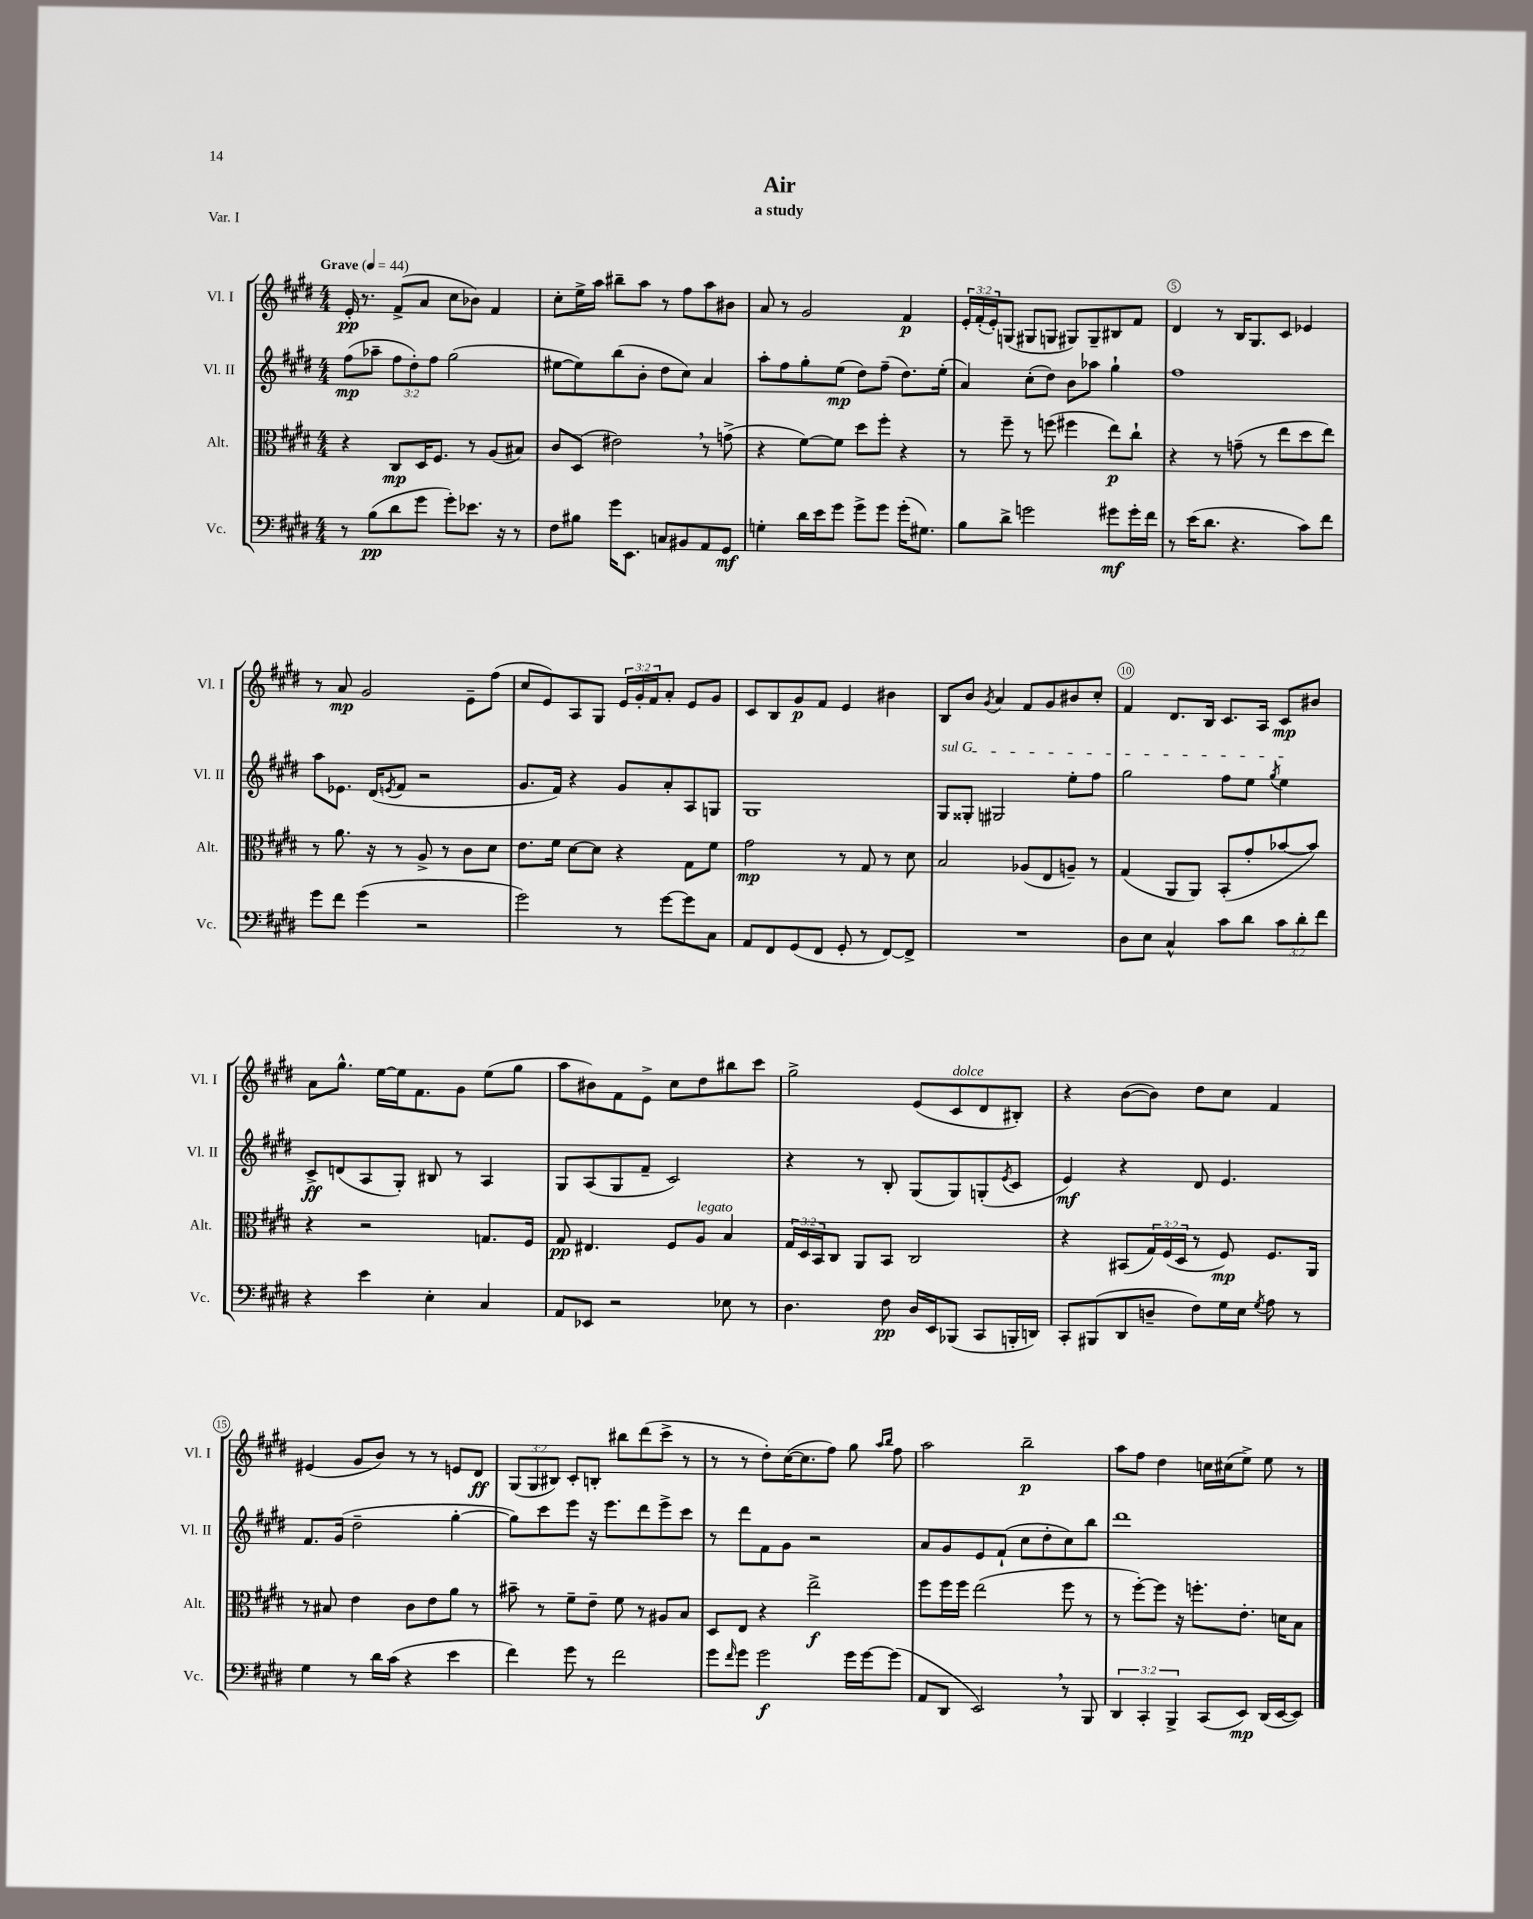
\header { title = "Air" subtitle = "a study" piece = "Var. I" }
<<
\new StaffGroup <<
\new Staff = "s0" \with { instrumentName = "Vl. I" shortInstrumentName = "Vl. I" } {
    \clef treble \key e \major \numericTimeSignature \time 4/4 \override Staff.TupletNumber.text = #tuplet-number::calc-fraction-text \tempo "Grave" 4 = 44
    e'16-.\pp r8. fis'8->( a'8 cis''8 bes'8) fis'4 |
    cis''8-. e''16-> a''16 bis''8-- a''8 r8 fis''8 a''8 bis'8 |
    a'8 r8 gis'2 fis'4\p |
    \tuplet 3/2 { e'16-. fis'16-.( e'16-.) } g8( gis8 g8 gis8) gis8-- bis8 fis'8 |
    dis'4 r8 b16 gis8. cis'8 ees'4 |
    r8 a'8\mp gis'2 e'8-- fis''8( |
    cis''8 e'8) a8 gis8 \tuplet 3/2 { e'16 gis'16-. fis'16 } a'8-. e'8 gis'8 |
    cis'8 b8 gis'8\p fis'8 e'4 bis'4 |
    b8 b'8 \acciaccatura { gis'8 } a'4 fis'8 gis'8 bis'8 cis''8-. |
    fis'4 dis'8. b16 cis'8. a16 cis'8\mp bis'8 |
    a'8 gis''8.-^ e''16~ e''16 fis'8. gis'8 e''8( gis''8 |
    a''8 bis'8) fis'8 e'8-> cis''8 dis''8 bis''8 cis'''8 |
    gis''2-> e'8( cis'8^\markup { \italic "dolce" } dis'8 bis8-.) |
    r4 b'8~( b'8) dis''8 cis''8 fis'4 |
    eis'4( gis'8 b'8) r8 r8 e'8 dis'8\ff |
    \tuplet 3/2 { gis8( gis8 bis8) } cis'8-. b8-. bis''8 dis'''8( cis'''8-> r8 |
    r8 r8 dis''8-.) cis''16~( cis''8. fis''8) gis''8 \grace { a''16 b''16 } fis''8 |
    a''2 b''2--\p |
    a''8 fis''8 dis''4 c''16 cis''16( e''8->) e''8 r8 \bar "|." |
}
\new Staff = "s1" \with { instrumentName = "Vl. II" shortInstrumentName = "Vl. II" } {
    \clef treble \key e \major \numericTimeSignature \time 4/4 \override Staff.TupletNumber.text = #tuplet-number::calc-fraction-text
    fis''8\mp( aes''8-- \tuplet 3/2 { fis''8 dis''8-.) fis''8 } gis''2( |
    eis''8~ eis''8) b''8( b'8-. dis''8 cis''8) a'4 |
    a''8-. fis''8 gis''8-. e''8\mp( dis''8) fis''8--( dis''8.) e''16-.( |
    a'4) cis''8-.( dis''8) b'8 aes''8 gis''4-! |
    fis''1 |
    a''8 ees'8. dis'16( \acciaccatura { e'8 } fis'8 r2 |
    gis'8. fis'16) r4 gis'8 a'8-. a8 g8 |
    gis1 |
    \once \override TextSpanner.bound-details.left.text = \markup { \italic "sul G" } gis8\startTextSpan gisis8-. gis2 e''8-. fis''8 |
    gis''2 fis''8 e''8 \acciaccatura { gis''8 } e''4\stopTextSpan |
    cis'8->\ff d'8( a8 gis8-.) bis8 r8 a4 |
    gis8 a8( gis8 fis'8-- cis'2) |
    r4 r8 b8-. gis8( gis8) g8-.( \acciaccatura { e'8 } cis'8 |
    e'4\mf) r4 dis'8 e'4. |
    fis'8. gis'16( dis''2-- gis''4~-. |
    gis''8) cis'''8 e'''8 r16 e'''8. dis'''8 e'''8-> cis'''8 |
    r8 dis'''8 fis'8 gis'8 r2 |
    a'8 gis'8 e'8 fis'8-!( cis''8 dis''8-. cis''8) b''8 |
    dis'''1 \bar "|." |
}
\new Staff = "s2" \with { instrumentName = "Alt." shortInstrumentName = "Alt." } {
    \clef alto \key e \major \numericTimeSignature \time 4/4 \override Staff.TupletNumber.text = #tuplet-number::calc-fraction-text
    r4 cis8\mp dis16 fis8. r8 a8( bis8) |
    cis'8 dis8( eis'2) \breathe r8 g'8->( |
    r4 fis'8~) fis'8 dis''8 fis''8-. r4 |
    r8 fis''8-- r8 f''8( fis''4 e''8\p) cis''8-! |
    r4 r8 g'8--( r8 e''8 dis''8 e''8) |
    r8 a'8. r16 r8 a8-> r8 cis'8 dis'8 |
    e'8. fis'16 dis'8~ dis'8 r4 gis8 fis'8 |
    gis'2\mp r8 gis8 r8 dis'8 |
    b2 aes8( e8 a8--) r8 |
    gis4( a,8 a,8) b,8-.( gis'8-. bes'8~ bes'8) |
    r4 r2 g8. fis16 |
    gis8\pp eis4. fis8 a8^\markup { \italic "legato" } b4 |
    \tuplet 3/2 { gis16 dis16 b,16 } cis8 a,8 b,8 cis2 |
    r4 bis,8( \tuplet 3/2 { gis16) fis16( dis16 } r8 fis8\mp) fis8. a,16 |
    r8 bis8 e'4 cis'8 e'8 a'8 r8 |
    bis'8-- r8 fis'8-- e'8-- fis'8 r8 ais8 b8 |
    dis8 e8 r4 e''2->\f |
    fis''8 fis''16 fis''16 e''2( fis''8 r8 |
    r8 fis''8~-.) fis''8 r16 f''8.-. e'8.-. d'16 b8 \bar "|." |
}
\new Staff = "s3" \with { instrumentName = "Vc." shortInstrumentName = "Vc." } {
    \clef bass \key e \major \numericTimeSignature \time 4/4 \override Staff.TupletNumber.text = #tuplet-number::calc-fraction-text
    r8 b8\pp( dis'8 gis'8 gis'8-.) ees'8. r16 r8 |
    fis8 bis8 gis'16 e,8. c8 bis,8 a,8 gis,8\mf |
    g4-. dis'16 e'16 gis'8 gis'8-> gis'8 gis'16-.( gis8.) |
    b8 dis'8-> g'2 gis'8\mf gis'16-. fis'16 |
    r8 e'16( dis'8. r4. cis'8) fis'8 |
    gis'8 fis'8 gis'4( r2 |
    gis'2) r8 gis'8~ gis'8 cis8 |
    a,8 fis,8 gis,8( fis,8 gis,8-. r8 fis,8~) fis,8-> |
    R1 |
    dis8 e8 cis4-^ cis'8 dis'8 \tuplet 3/2 { cis'8 dis'8-. fis'8 } |
    r4 e'4 e4-. cis4 |
    a,8 ees,8 r2 ees8 r8 |
    dis4. fis8\pp dis16 e,16 bes,,8( cis,8 b,,16-. d,16) |
    cis,8-. bis,,8( dis,8 d8-- fis8) gis16 e16 \acciaccatura { gis8 } a8 r8 |
    gis4 r8 dis'16 cis'16( r4 e'4 |
    fis'4) gis'8 r8 fis'2 |
    gis'8 \grace { fis'16 } gis'8 gis'2\f gis'16 gis'16~ gis'8( |
    a,8 dis,8 e,2) \breathe r8 b,,8 |
    \tuplet 3/2 { dis,4 cis,4-. b,,4-> } cis,8( e,8\mp) dis,16( e,16~ e,8) \bar "|." |
}
>>
>>
\layout { \context { \Score \override BarNumber.break-visibility = ##(#f #t #t) barNumberVisibility = #(every-nth-bar-number-visible 5) \override BarNumber.stencil = #(make-stencil-circler 0.1 0.3 ly:text-interface::print) } }
